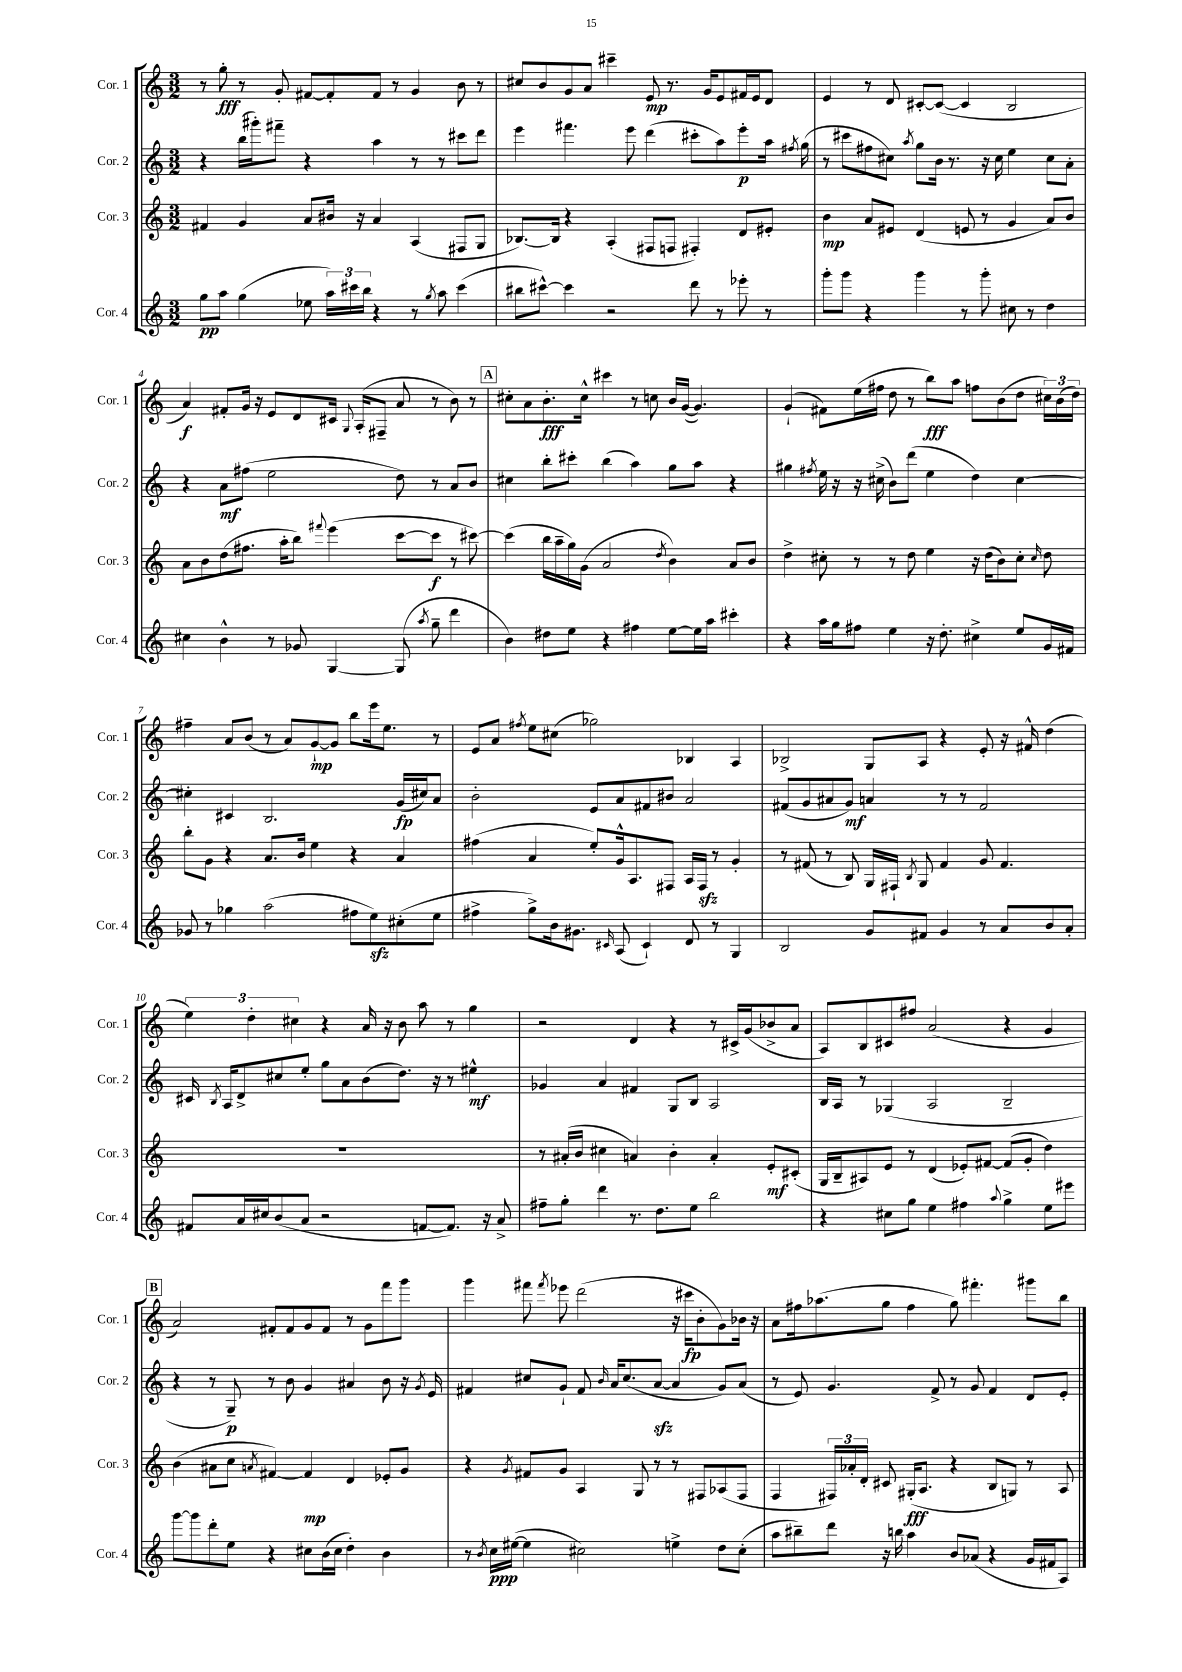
<<
\new StaffGroup <<
\new Staff = "s0" \with { instrumentName = "Cor. 1" shortInstrumentName = "Cor. 1" } {
    \clef treble \key c \major \numericTimeSignature \time 3/2
    \autoBeamOff r8 g''8-.\fff r8 g'8-. fis'8[~ fis'8-. fis'8] r8 g'4 b'8 r8 |
    cis''8[ b'8 g'8 a'8] cis'''4-- e'8\mp r8. g'16[ e'8 fis'16 e'16 d'8] |
    e'4 r8 d'8 cis'8[~-. cis'8]~( cis'4 b2 |
    a'4\f) fis'8[-. g'16] r16 e'8[ d'8 cis'16] \appoggiatura { g8 } a16[-.( fis8]-- a'8 r8 b'8) r8 |
    \mark \markup { \box "A" } cis''8[-. a'8 b'8.-.\fff cis''16]-^ cis'''4 r8 c''8 b'16[ g'16]~( g'4.) |
    g'4-!( fis'8[) e''16( fis''16] d''8 r8 b''8[\fff) a''8] f''8[ b'8( d''8] \tuplet 3/2 { cis''16[) b'16( d''16]) } |
    fis''4-- a'8[ b'8]( r8 a'8[) g'8~-!\mp g'8] b''8[ e'''16 e''8.] r8 |
    e'8[ a'8] \acciaccatura { fis''8 } e''8[ cis''8]( ges''2) bes4 a4 |
    bes2-> g8[ a8] r4 e'8-. r16 fis'16-^ d''4( |
    \tuplet 3/2 { e''4) d''4-. cis''4 } r4 a'16 r16 b'8 a''8 r8 g''4 |
    r2 d'4 r4 r8 cis'16[-> g'16( bes'8-> a'8] |
    a8[) b8 cis'8 fis''8] a'2( r4 g'4 |
    \mark \markup { \box "B" } a'2) fis'8[-. fis'8 g'8 fis'8] r8 g'8[ f'''8 g'''8] |
    g'''4 fis'''8 \acciaccatura { fis'''8 } ees'''8 d'''2( r16 cis'''16[\fp b'8-. g'8) bes'16] r16 |
    a'8[ fis''16 aes''8.( g''8] fis''4 g''8) fis'''4.-. gis'''8[ b''8] \bar "|." |
}
\new Staff = "s1" \with { instrumentName = "Cor. 2" shortInstrumentName = "Cor. 2" } {
    \clef treble \key c \major \numericTimeSignature \time 3/2
    \autoBeamOff r4 b''16[( gis'''16-.) fis'''8]-- r4 a''4 r8 r8 cis'''8[ d'''8] |
    e'''4 fis'''4. e'''8 d'''4( cis'''8[-. a''8) e'''8-.\p a''16] \acciaccatura { fis''8 } g''16( |
    r8 cis'''8[ fis''8 cis''8]) \acciaccatura { a''8 } g''8[ b'16] r8. r16 cis''16 e''4 cis''8[ a'8]-. |
    r4 a'8[\mf fis''8]( e''2 d''8) r8 a'8[ b'8] |
    \mark \markup { \box "A" } cis''4 b''8[-. cis'''8]-. b''4( a''4) g''8[ a''8] r4 |
    gis''4 \acciaccatura { fis''8 } e''16 r16 r16 cis''16->( b'8[) d'''8]( e''4 d''4) cis''4~ |
    cis''4-. cis'4 b2. g'16[\fp( cis''16) a'8] |
    b'2-. e'8[ a'8 fis'8 bis'8] a'2 |
    fis'8[( g'8 ais'8 g'8]\mf) a'4 r8 r8 fis'2 |
    cis'16 \acciaccatura { b8 } a16[ d'8-> cis''8 e''8]-. g''8[ a'8 b'8( d''8.]) r16 r8 eis''4-^\mf |
    ges'4 a'4 fis'4 g8[ b8] a2 |
    b16[ a16] r8 ges4( a2 b2-- |
    \mark \markup { \box "B" } r4 r8 g8--\p) r8 b'8 g'4 ais'4 b'8 r16 \acciaccatura { g'8 } e'16 |
    fis'4 cis''8[ g'8]-! fis'8 \grace { b'16 } a'16[ cis''8.( a'8]~\sfz a'4 g'8[) a'8]( |
    r8 e'8) g'4. f'8-> r8 g'8 f'4 d'8[ e'8]-. \bar "|." |
}
\new Staff = "s2" \with { instrumentName = "Cor. 3" shortInstrumentName = "Cor. 3" } {
    \clef treble \key c \major \numericTimeSignature \time 3/2
    \autoBeamOff fis'4 g'4 a'8[ bis'16] r16 a'4 a4( fis8[ g8] |
    bes8.[~) bes16] r4 a4-.( fis8[ f8] fis4-.) d'8[ eis'8]-. |
    b'4\mp a'8[ eis'8] d'4( e'8 r8 g'4 a'8[) b'8] |
    a'8[ b'8 d''8( fis''8.] a''16[-. b''8]) \appoggiatura { fis'''8 } e'''4( c'''8[~ c'''8]\f r8 cis'''8~) |
    \mark \markup { \box "A" } cis'''4( b''16[ a''16-- g''16) g'16]( a'2 \acciaccatura { d''8 } b'4) a'8[ b'8] |
    d''4-> cis''8-. r8 r8 d''8 e''4 r16 d''16[( b'8) cis''8]-. \grace { cis''16 } d''8 |
    b''8[-. g'8] r4 a'8.[ b'16] e''4 r4 a'4 |
    fis''4( a'4 e''8[-.) g'16-^ a8. fis8] a16[ fis16]\sfz r8 g'4-. |
    r8 fis'8( r8 b8) g16[ fis16]-! \acciaccatura { b8 } g8 fis'4 g'8 fis'4. |
    R1. |
    r8 ais'16[-.( b'16] cis''4 a'4) b'4-. a'4-. e'8[-.\mf cis'8]-.( |
    g16[ b16-- ais8) e'8] r8 d'4( ees'8[-.) fis'8]~ fis'8[( g'8]-. d''4) |
    \mark \markup { \box "B" } b'4( ais'8[ c''8] \acciaccatura { a'8 } fis'4~) fis'4\mp d'4 ees'8[-. g'8] |
    r4 \acciaccatura { g'8 } fis'8[ g'8] a4 g8 r8 r8 fis8[ aes8( fis8] |
    f4 \tuplet 3/2 { fis16[) aes'16-. d'16]-. } cis'8 gis16[-.\fff( a8.] r4 b8[ g8]) r8 a8 \bar "|." |
}
\new Staff = "s3" \with { instrumentName = "Cor. 4" shortInstrumentName = "Cor. 4" } {
    \clef treble \key c \major \numericTimeSignature \time 3/2
    \autoBeamOff g''8[\pp a''8] g''4( ees''8 \tuplet 3/2 { a''16[) cis'''16 b''16] } r4 r8 \acciaccatura { g''8 } a''8 cis'''4( |
    bis''8[ cis'''8]~-^) cis'''4 r2 d'''8 r8 ees'''8-. r8 |
    g'''8[-. g'''8] r4 g'''4 r8 g'''8-. cis''8 r8 d''4 |
    cis''4 b'4-^ r8 ges'8 g4~ g8( \acciaccatura { a''8 } g''8-- d'''4 |
    \mark \markup { \box "A" } b'4) dis''8[ e''8] r4 fis''4 e''8[~ e''16 a''16] cis'''4-. |
    r4 a''16[ g''16 fis''8] e''4 r16 d''8.-. cis''4-> e''8[ g'16 fis'16] |
    ges'8 r8 ges''4 a''2( fis''8[ e''8\sfz) cis''8-.( e''8] |
    fis''4-> g''8[->) b'16 gis'8.] \grace { cis'16 } a8( cis'4-!) d'8 r8 g4 |
    b2 g'8[ fis'8] g'4 r8 a'8[ b'8 a'8]-. |
    fis'8[ a'16 cis''16 b'8( a'8] r2 f'8[~ f'8.]) r16 a'8-> |
    fis''8[-- g''8]-. d'''4 r8. d''8.[ e''8] b''2 |
    r4 cis''8[ g''8] e''4 fis''4 \appoggiatura { a''8 } g''4-> e''8[ eis'''8] |
    \mark \markup { \box "B" } g'''8[~ g'''8 d'''8-. e''8] r4 cis''8[ b'16( cis''16] d''4-.) b'4 |
    r8 \acciaccatura { b'8 } c''16[\ppp eis''16]~( eis''4 cis''2) e''4-> d''8[ cis''8]-.( |
    a''8[ bis''8--) d'''8] r16 b''16 a''4 b'8[ aes'8]( r4 g'16[ fis'16 a8]) \bar "|." |
}
>>
>>
